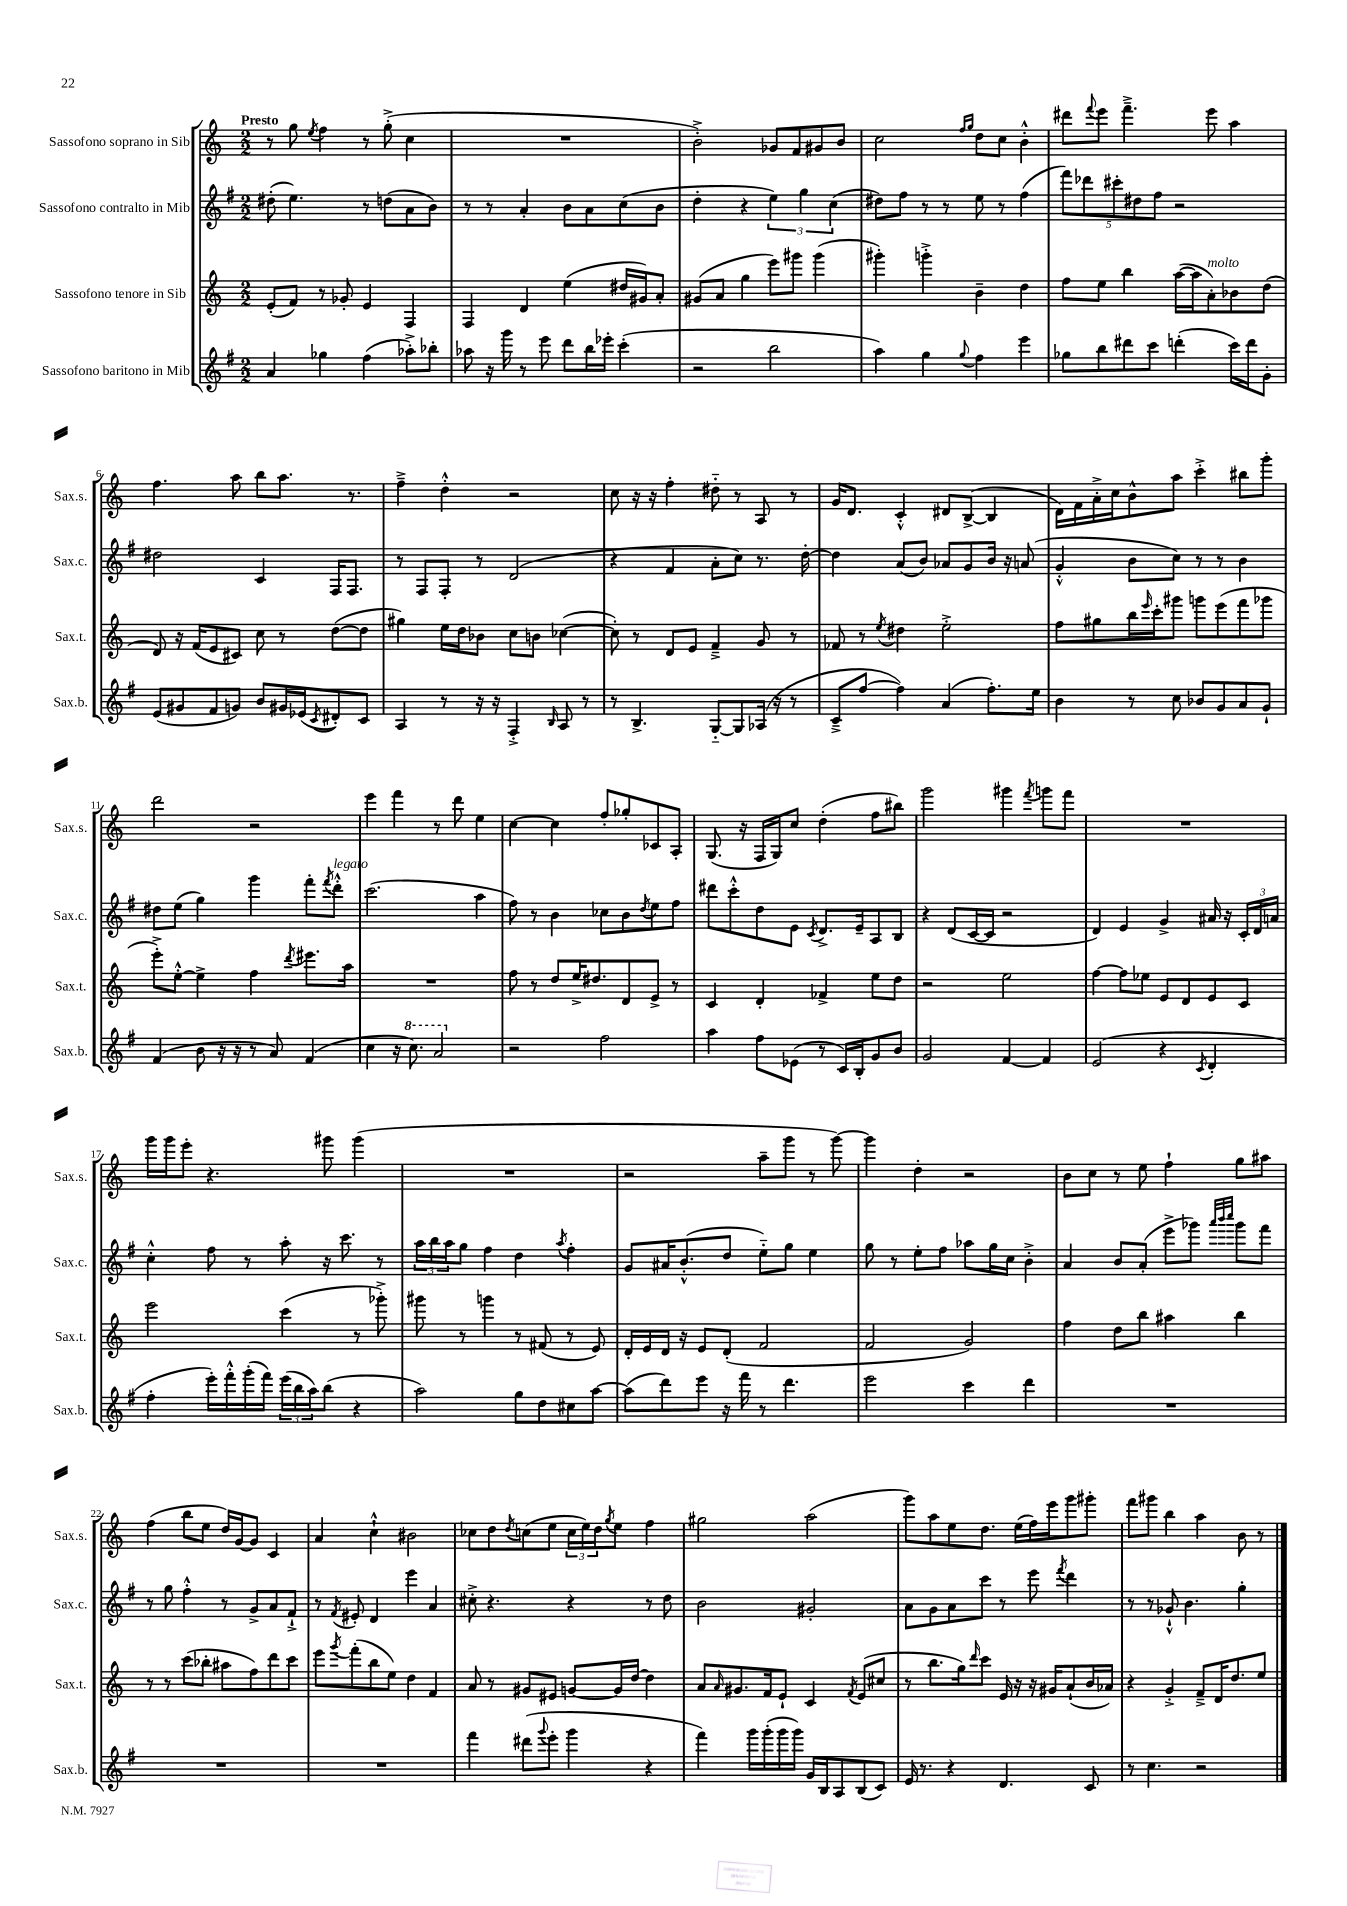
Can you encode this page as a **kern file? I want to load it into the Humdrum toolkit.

**kern	**kern	**kern	**kern
*staff4	*staff3	*staff2	*staff1
*clefG2	*clefG2	*clefG2	*clefG2
*k[f#]	*k[]	*k[f#]	*k[]
*M2/2	*M2/2	*M2/2	*M2/2
4a/	(8e'/L	(8dd#'\	8r
.	8f/J)	4.ee\)	8gg\
.	.	.	8qee/
4gg-\	8r	.	4ff\
.	8g-'/	.	.
(4ff#\	4e/	8r	8r
.	.	(8dd\L	(8gg'^\
8aa-'^\L)	4F/	8a\	4cc\
8bb-'\J	.	8b\J)	.
=	=	=	=
8aa-\	4F/	8r	1r
16r	.	8r	.
16ggg\	.	.	.
8r	4d/	4a'/	.
8eee\	.	.	.
8ddd\L	(4ee\	8b\L	.
16bb\L	.	8a\	.
16eee-'\JJ	.	.	.
(4ccc'\	16dd#/LL	(8cc\	.
.	16g#/J)	.	.
.	8a'/J	8b\J	.
=	=	=	=
2r	(8g#/L	4dd'\	2b'^\)
.	8a/J	.	.
.	4gg\	4r	.
2bb\	8eee\L)	6ee\)	8g-/L
.	8ggg#\J	.	8f/
.	.	6gg\	.
.	(4ggg#\	.	8g#/
.	.	(6cc\	.
.	.	.	8b/J
=	=	=	=
4aa\)	4ggg#'\)	8dd#\L)	2cc\
.	.	8ff#\J	.
4gg\	4ggg'^\	8r	.
.	.	8r	.
.	.	.	16qqff/LL
8qqgg/	.	.	16qqgg/JJ
4ff#\	4b~\	8ee\	8dd\L
.	.	8r	8cc\J
4eee\	4dd\	(4ff#\	4b'^^\
=	=	=	=
8gg-\L	8ff\L	10fff#\L)	8ddd#\L
.	.	10ddd-\	.
.	.	.	8qqfff/
8bb\	8ee\J	.	8eee\J
.	.	10ccc#'\	.
8ddd#\	4bb\	.	4.fff~^\
.	.	10dd#\	.
8ccc\J	.	.	.
.	.	10ff#\J	.
(4ddd'\	([16aa\LL	2r	.
.	16aa\]J	.	.
.	8a'\)	.	8eee\
16ccc\LL)	8b-\	.	4aa\
16ddd\J	.	.	.
8g'\J	(8dd\J	.	.
=	=	=	=
(8e/L	8d/)	2dd#\	4.ff\
8g#/	16r	.	.
.	(16f/LK	.	.
8f#/	8e/	.	.
8g/J)	8c#/J)	.	8aa\
8b/L	8cc\	4c/	8bb\L
16g#/L	8r	.	8.aa\J
(16e-/J	.	.	.
8qc/	.	.	.
8d#'/)	([8dd\L	16F#/LK	.
.	.	8.F#/J	8.r
8c/J	8dd\]J	.	.
=	=	=	=
4A/	4gg#\)	8r	4ff~^\
.	.	8F#/L	.
8r	16ee\LL	8F#'/J	4dd'^^\
.	16dd\J	.	.
16r	8b-\J	8r	.
16r	.	.	.
4F#'^/	8cc\L	(2d/	2r
.	8b\J	.	.
16qqB/	.	.	.
8A/	([4cc-\	.	.
8r	.	.	.
=	=	=	=
8r	8cc-'\])	4r	8cc\
4.B^/	8r	.	16r
.	.	.	16r
.	8d/L	4f#/	4ff'\
.	8e/J	.	.
[8G'~/L	4f~^/	8a'\L	8dd#'~\
8G/]	.	8cc\J)	8r
(16A-/Jk	8g/	8.r	8A/
16r	.	.	.
8r	8r	.	8r
.	.	[16dd'\	.
=	=	=	=
8c~^/L	8f-/	4dd\]	16g/LK
.	.	.	8.d/J
[8ff#/J	8r	.	.
.	8qee/	.	.
4ff#\])	4dd#\	(8a/L	4c'^^/
.	.	8b/J)	.
(4a/	2ee'^\	8a-/L	8d#/L
.	.	8g/	([8B^/J
8.ff#'\L)	.	16b/Jk	4B/]
.	.	16r	.
.	.	(8a/	.
16ee\Jk	.	.	.
=	=	=	=
4b\	8ff\L	4g'^^/	16d\LL)
.	.	.	16f\
.	8gg#\	.	16a'^\
.	.	.	16cc\J
8r	16bb\L	8b\L	8b^^\
.	16qqeee/	.	.
.	16ccc'\J	.	.
8cc\	8ggg#\J	8cc\J)	8aa\J
8b-/L	8ggg\L	8r	4ccc'^\
8g/	(8eee\	8r	.
8a/	8fff\	4b\	8bb#\L
8g`/J	8ggg-\J	.	8ggg'\J
=	=	=	=
(4f#/	8eee'^\L)	8dd#\L	2ddd\
.	[8ee'^^\J	(8ee\J	.
8b\	4ee^\]	4gg\)	.
16r	.	.	.
16r	.	.	.
8r	4ff\	4ggg\	2r
8a/)	.	.	.
.	8qddd/	.	.
(4f#/	8.eee#\L	8fff#'\L	.
.	.	8qfff#/	.
.	.	8ddd'^^\J	.
.	16aa\Jk	.	.
=	=	=	=
4cc\	1r	(2.ccc\	4eee\
16r	.	.	4fff\
8.ccc\)	.	.	.
2aa/	.	.	8r
.	.	.	8ddd\
.	.	4aa\	4ee\
=	=	=	=
2r	8ff\	8ff#\)	[4cc\
.	8r	8r	.
.	8dd/L	4b\	4cc\]
.	16ee^/K	.	.
.	8.dd#/	.	.
2ff#\	.	8cc-\L	8ff'/L
.	8d/	8b\	8gg-'/
.	.	8qdd/	.
.	8e^/J	8ee\	8c-/
.	8r	8ff#\J	8A'/J
=	=	=	=
4aa\	4c/	8ddd#\L	(8.G/
.	.	8ccc'^^\	.
.	.	.	16r
8ff#\L	4d'/	8dd\	16F/LL
.	.	.	16G/J)
(8e-\J	.	8e\J	8cc/J
.	.	8qc/	.
8r	4f-^/	8.d^/L	(4dd'\
16c/LL)	.	.	.
16B'/J	.	16e~/k	.
8g/	8ee\L	8A/	8ff\L
8b/J	8dd\J	8B/J	8bb#\J)
=	=	=	=
2g/	2r	4r	2ggg\
.	.	(8d/L	.
.	.	[16c/L	.
.	.	16c/]JJ	.
[4f#/	2ee\	2r	4ggg#\
.	.	.	8qfff/
4f#/]	.	.	8ggg\L
.	.	.	8fff\J
=	=	=	=
(2e/	[4ff\	4d/)	1r
.	8ff\]L	4e/	.
.	8ee-\J	.	.
4r	8e/L	4g^/	.
.	8d/	.	.
8qc/	.	.	.
4d'/	8e/	16a#/	.
.	.	16r	.
.	8c/J	24c'/LL	.
.	.	24d/	.
.	.	24a/JJ	.
=	=	=	=
4ff#'\	2eee\	4cc'^^\	16ggg\LL
.	.	.	16ggg\J
.	.	.	8eee'\J
16eee'\LL)	.	8ff#\	4.r
16fff#'^^\	.	.	.
(16ggg'\	.	8r	.
16fff#\JJ)	.	.	.
(24eee\LL	(4ccc\	8aa'\	.
24bb\	.	.	.
24aa\J)	.	.	.
(8bb\J	.	16r	8ggg#\
.	.	8.ccc\	.
4r	8r	.	(4ggg#\
.	8ggg-'^\)	8r	.
=	=	=	=
2aa\)	8ggg#\	24aa\LL	1r
.	.	24bb\	.
.	.	24aa\J	.
.	8r	8gg\J	.
.	4ggg\	4ff#\	.
8gg\L	8r	4dd\	.
8dd\	(8f#/	.	.
.	.	8qaa/	.
8cc#\	8r	4ff#'\	.
[8aa\J	8e/)	.	.
=	=	=	=
(8aa\]L	16d'/LL	8g/L	2r
.	16e/	.	.
8ddd\)	16d/JJ	16a#/K	.
.	16r	(8.b'^^/	.
8eee\J	8e/L	.	.
16r	(8d'/J	8dd/J	.
16fff#\	.	.	.
8r	2f/	8ee'~\L)	8aa~\L
4.ddd\	.	8gg\J	8ggg\J
.	.	4ee\	8r
.	.	.	[8ggg\)
=	=	=	=
2eee\	2f/	8gg\	4ggg\]
.	.	8r	.
.	.	8ee'\L	4dd'\
.	.	8ff#\J	.
4ccc\	2g/)	8aa-\L	2r
.	.	16gg\L	.
.	.	16cc\JJ	.
4ddd\	.	4b'^\	.
=	=	=	=
1r	4ff\	4a/	8b\L
.	.	.	8cc\J
.	8dd\L	8b/L	8r
.	8bb\J	(8a'/J	8ee\
.	4aa#\	8eee^\L	4ff`\
.	.	8ggg-\J)	.
.	.	32qqaaa/LLL	.
.	.	32qqbbb/	.
.	.	32qqcccc/JJJ	.
.	4bb\	8ggg-\L	8gg\L
.	.	8fff#\J	8aa#\J
=	=	=	=
1r	8r	8r	(4ff\
.	8r	8gg\	.
.	(8ccc\L	4ff#'^^\	8bb\L
.	8bb-'\J	.	8ee\J
.	8aa#\L	8r	16dd/LL)
.	.	.	[16g/J
.	8ff\)	8g^/L	8g/]J
.	8ddd\	8a/	4c/
.	8ccc\J	8f#`^/J	.
=	=	=	=
1r	8eee\L	8r	4a/
.	8qggg/	8qf#/	.
.	(8fff'\	8e#'/	.
.	8bb\	4d/	4cc`^^\
.	8ee\J)	.	.
.	4dd\	4eee\	2b#\
.	4f/	4a/	.
=	=	=	=
4fff#\	8a/	8cc#'^\	8cc-\L
.	8r	4.r	8dd\
.	.	.	8qdd/
(8ddd#\L	8g#/L	.	(8cc\
8qqggg/	.	.	.
8eee'\J	8e#/J	.	8ee\J
4ggg\	[8g/L	4r	24cc\LL
.	.	.	24ee\)
.	.	.	24dd\J
.	.	.	8qgg/
.	16g/]L	.	8ee\J
.	[16dd/JJ	.	.
4r	4dd\]	8r	4ff\
.	.	8dd\	.
=	=	=	=
4fff#\)	8a/L	2b\	2gg#\
.	16qqa/	.	.
.	8.g#/	.	.
16ggg\LL	.	.	.
(16ggg'\	16f/k	.	.
16ggg\	8e`/J	.	.
16ggg\JJ)	.	.	.
16g/LL	4c/	2g#'/	(2aa\
16B/J	.	.	.
8A/	.	.	.
.	8qf/	.	.
(8B/	(8e/L	.	.
8c/J)	8cc#/J	.	.
=	=	=	=
16e/	8r	8a\L	8ggg\L)
8.r	.	.	.
.	8.bb\L	8g\	8aa\
4r	.	8a\	8ee\
.	16gg\k)	.	.
.	16qqddd/	.	.
.	8ccc\J	8ccc\J	8.dd\J
4.d/	16e/	8r	.
.	16r	.	(16ee\LL
.	16r	8eee\	16ff\)
.	16g#/LK	.	16eee\J
.	.	8qfff#/	.
.	(8a`/	4ddd\	8ggg\
8c/	16b/L	.	8ggg#'\J
.	16a-/JJ)	.	.
=	=	=	=
8r	4r	8r	8fff\L
4.cc\	.	8r	8ggg#\J
.	4g'^/	8g-`^^/	4bb\
.	.	4.b\	.
2r	8f~^/L	.	4aa\
.	16d/K	.	.
.	8.dd/	.	.
.	.	4gg'\	8b\
.	8ee/J	.	8r
==	==	==	==
*-	*-	*-	*-
